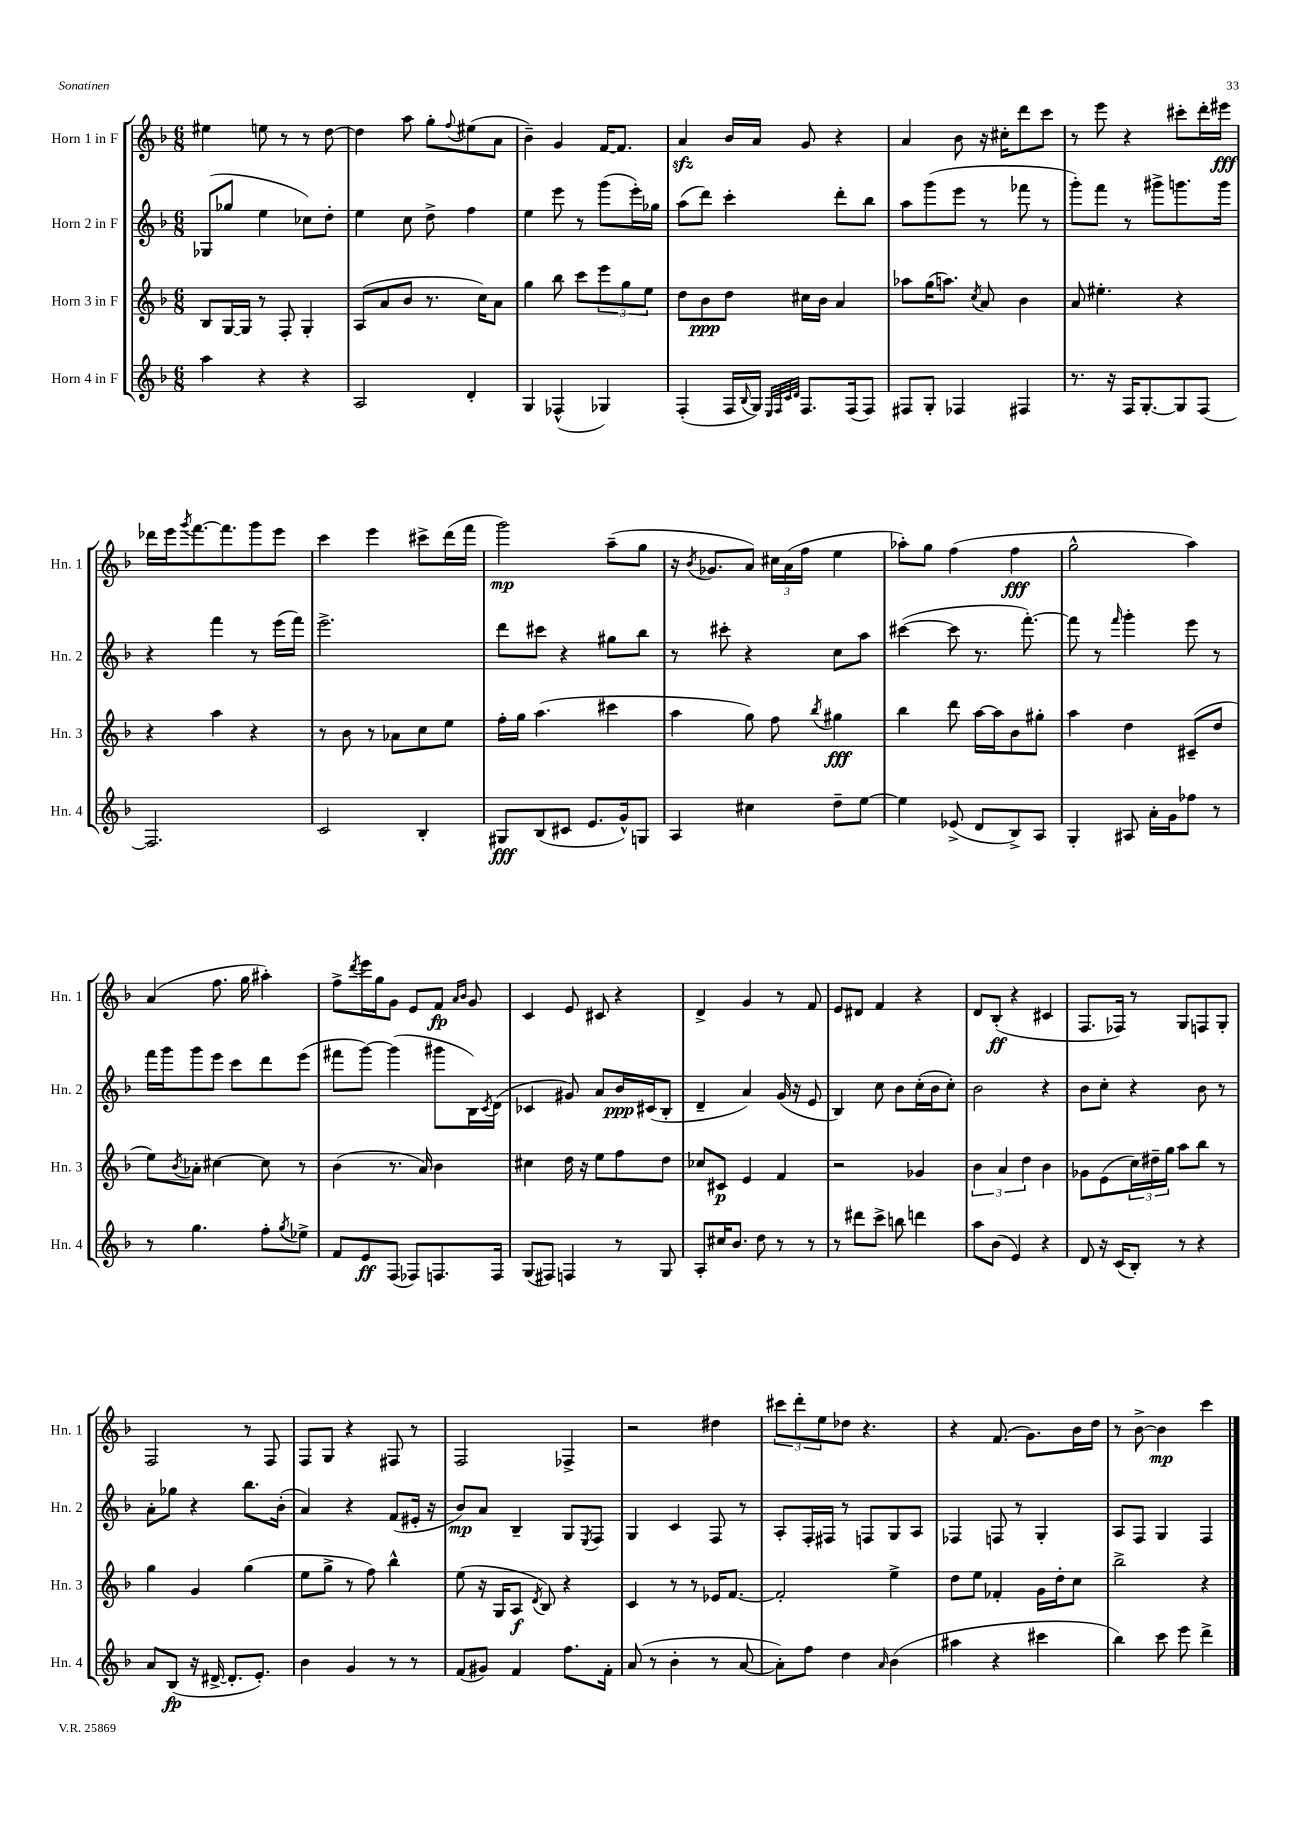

**kern	**kern	**kern	**kern
*staff4	*staff3	*staff2	*staff1
*clefG2	*clefG2	*clefG2	*clefG2
*k[b-]	*k[b-]	*k[b-]	*k[b-]
*M6/8	*M6/8	*M6/8	*M6/8
4aa	8B-	(8G-	4ee#
.	[16G	8gg-	.
.	16G]	.	.
4r	8r	4ee	8ee
.	8F'	.	8r
4r	4G'	8cc-)	8r
.	.	8dd'	[8dd
=	=	=	=
2A	(8A	4ee	4dd]
.	8a	.	.
.	8b-	8cc	8aa
.	8.r	8dd^	8gg'
.	.	.	8qqff
4d'	.	4ff	(8ee#
.	16cc)	.	.
.	8a	.	8a
=	=	=	=
4G	4gg	4ee	4b-~)
(4F-^^	8bb-	8eee	4g
.	8ccc	8r	.
4G-)	12eee	(8ggg	[16f
.	.	.	8.f]
.	12gg	.	.
.	.	16eee')	.
.	12ee	.	.
.	.	16gg-	.
=	=	=	=
(4F'	8dd	(8aa	4a
.	8b-	8ddd)	.
16F	8dd	4ccc'	16b-
8qqB-	.	.	.
16G)	.	.	16a
32qqE	.	.	.
32qqF	.	.	.
32qqc	.	.	.
32qqd	.	.	.
8.F	16cc#	.	8g
.	16b-	.	.
.	4a	8ddd'	4r
(16F	.	.	.
8F)	.	8bb-	.
=	=	=	=
8F#	8aa-	8aa	4a
8G'	(16gg	(8ggg	.
.	8.aa)	.	.
4F-	.	8eee	8b-
.	8qcc	.	.
.	8a	8r	16r
.	.	.	16cc#'
4F#	4b-	8fff-	8ddd
.	.	8r	8ccc
=	=	=	=
8.r	8a	8ggg')	8r
.	4.ee#'	8fff	8eee
16r	.	.	.
16F	.	8r	4r
[8.G'	.	.	.
.	.	8ggg#^	.
8G]	4r	8.ggg	8ccc#'
[8F	.	.	16ddd'
.	.	16ggg	16eee#
=	=	=	=
2.F]	4r	4r	16ddd-
.	.	.	16eee
.	.	.	8qggg
.	.	.	[8.fff
.	4aa	4fff	.
.	.	.	8.fff]
.	4r	8r	8ggg
.	.	(16eee	8eee
.	.	16fff)	.
=	=	=	=
2c	8r	2.eee^	4ccc
.	8b-	.	.
.	8r	.	4eee
.	8a-	.	.
4B-'	8cc	.	8ccc#^
.	8ee	.	(16ddd
.	.	.	16fff
=	=	=	=
8G#	16ff'	8ddd	2ggg)
.	16gg	.	.
(8B-	(4.aa	8ccc#	.
8c#	.	4r	.
8.e	.	.	.
.	4ccc#	8gg#	(8aa~
16g^^)	.	.	.
8G	.	8bb-	8gg
=	=	=	=
4A	4aa	8r	16r
.	.	.	8qb-
.	.	.	8.g-
.	.	8ccc#'	.
4cc#	8gg)	4r	8a)
.	8ff	.	24cc#
.	.	.	(24a
.	.	.	24ff
.	8qbb-	.	.
8dd~	4gg#	8cc	4ee
[8ee	.	8aa	.
=	=	=	=
4ee]	4bb-	([4ccc#	8aa-')
.	.	.	8gg
(8e-^	8ddd	8ccc#]	(4ff
8d	[16aa	8.r	.
.	16aa]	.	.
8B-^)	8b-	.	4ff
.	.	[8.fff')	.
8A	8gg#'	.	.
=	=	=	=
4G'	4aa	8fff]	2gg^^
.	.	8r	.
.	.	16qqfff	.
8A#	4dd	4ggg'	.
16a'	.	.	.
16g	.	.	.
8ff-	(8c#~	8eee	4aa)
8r	8dd	8r	.
=	=	=	=
8r	8ee)	16fff	(4a
.	.	16ggg	.
.	8qb-	.	.
4.gg	8a-'	8ggg	.
.	[4cc#	8eee	8.ff
.	.	8ccc	.
.	.	.	16gg
8ff'	8cc#]	8ddd	4aa#')
8qgg	.	.	.
8ee-^	8r	(8eee	.
=	=	=	=
8f	(4b-	8fff#	8ff^
.	.	.	8qddd
8e	.	[8ggg)	16eee
.	.	.	16gg
(8F	8.r	(4ggg]	8g
8F-)	.	.	8e
.	16a)	.	.
8.F	4b-	8ggg#	8f
.	.	.	16qqa
.	.	.	16qqb-
.	.	16B-)	8g
.	.	8qc	.
16F	.	(16d	.
=	=	=	=
(8G	4cc#	4c-	4c
8F#)	.	.	.
4F	16dd	8g#)	8e
.	16r	.	.
.	8ee	8a	8c#
8r	8ff	16b-	4r
.	.	(16c#	.
8G	8dd	8B-'	.
=	=	=	=
8A'	8cc-	4d~	4d^
16cc#	8c#	.	.
8.b-	.	.	.
.	4e	4a)	4g
8dd	.	.	.
8r	4f	(16g	8r
.	.	16r	.
8r	.	8e	8f
=	=	=	=
8r	2r	4B-)	8e
8ddd#	.	.	8d#
8ccc^	.	8cc	4f
8bb	.	8b-	.
4ddd	4g-	(16cc'	4r
.	.	16b-	.
.	.	8cc')	.
=	=	=	=
8aa	6b-	2b-	8d
(8b-	.	.	(8B-'
.	6a	.	.
4e)	.	.	4r
.	6dd	.	.
4r	4b-	4r	4c#
=	=	=	=
8d	8g-	8b-	8.F
16r	(8e	8cc'	.
(16c	.	.	16F-)
8B-')	24cc)	4r	8r
.	24dd#~	.	.
.	24gg	.	.
8r	8aa	.	8G
4r	8bb-	8b-	8F
.	8r	8r	8G'
=	=	=	=
8a	4gg	8a'	2F
(8B-	.	8gg-	.
16r	4g	4r	.
[16d#^	.	.	.
8.d#']	.	.	.
.	(4gg	8.bb-	8r
8.e')	.	.	.
.	.	.	8F
.	.	(16b-'	.
=	=	=	=
4b-	8ee	4a)	8F
.	8gg^	.	8G
4g	8r	4r	4r
.	8ff)	.	.
8r	4bb-^^	(8f	8F#
8r	.	16e#'	8r
.	.	16r	.
=	=	=	=
(8f	(8ee	8b-)	2F
8g#)	16r	8a	.
.	16G	.	.
4f	8A	4B-~	.
.	8qd	.	.
.	8B-)	.	.
8.ff	4r	8G	4F-^
.	.	8qE	.
.	.	8F	.
16f'	.	.	.
=	=	=	=
(8a	4c	4G	2r
8r	.	.	.
4b-'	8r	4c	.
.	8r	.	.
8r	16e-	8F	4dd#
.	[8.f	.	.
[8a	.	8r	.
=	=	=	=
8a'])	2f']	8A'	12ccc#
.	.	.	12ddd'
8ff	.	16F'	.
.	.	.	12ee
.	.	16F#	.
4dd	.	8r	8dd-
.	.	8F	4.r
16qqa	.	.	.
(4b-	4ee^	8G	.
.	.	8A	.
=	=	=	=
4aa#	8dd	4F-	4r
.	8ee	.	.
4r	4f-'	8F	(8.f
.	.	8r	.
.	.	.	8.g)
4ccc#	16g	4G'	.
.	16dd'	.	.
.	8cc	.	16b-
.	.	.	16dd
=	=	=	=
4bb-)	2bb-^	8A	8r
.	.	8F	[8b-^
8ccc	.	4G	4b-]
8eee	.	.	.
4ddd^	4r	4F	4ccc
==	==	==	==
*-	*-	*-	*-
